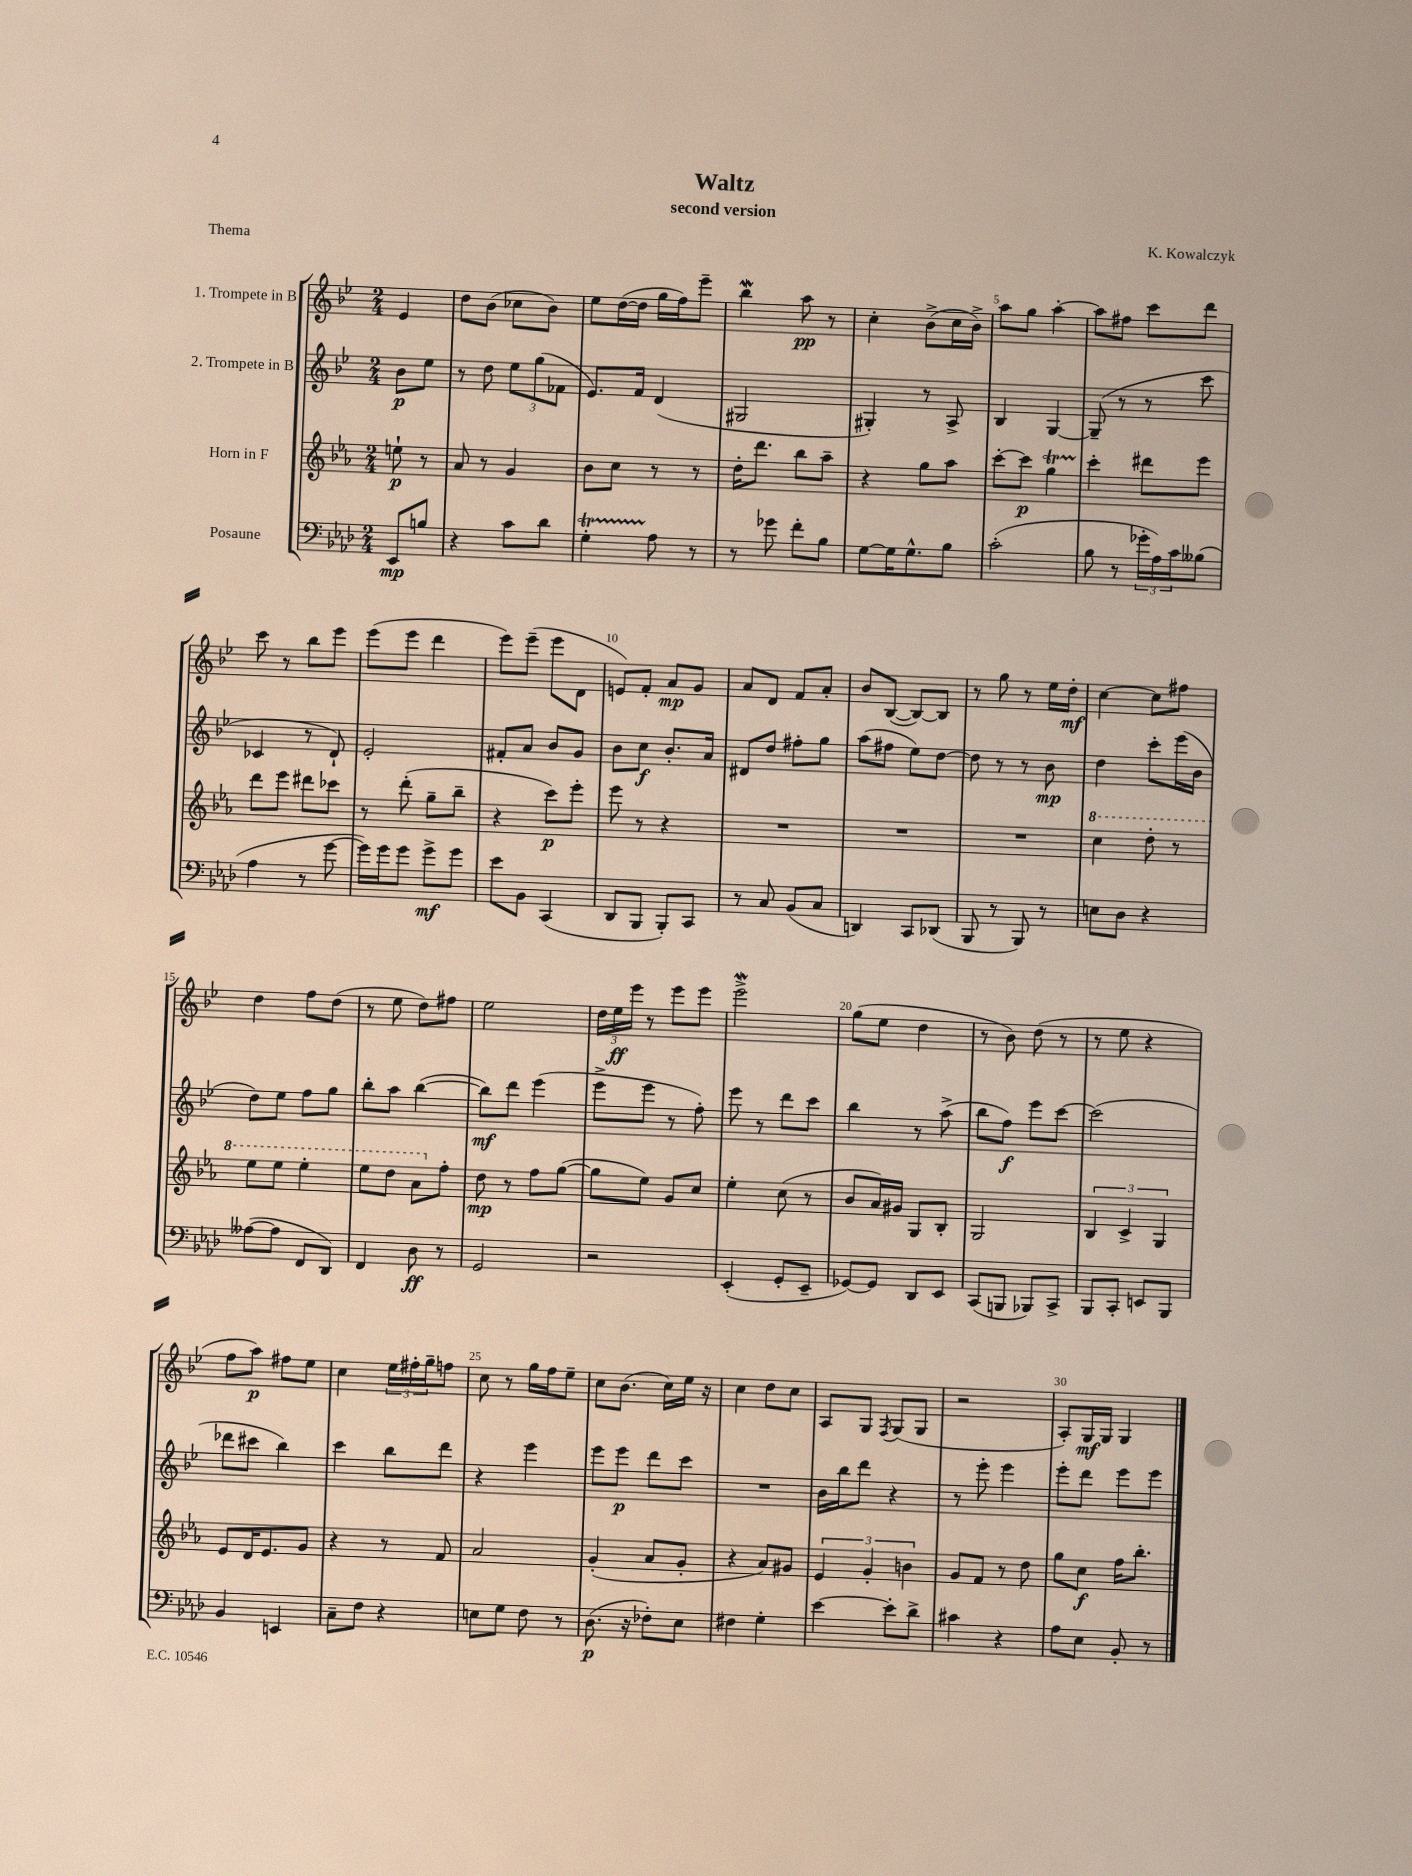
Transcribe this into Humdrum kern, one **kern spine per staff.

**kern	**dynam	**kern	**dynam	**kern	**dynam	**kern	**dynam
*part4	*part4	*part3	*part3	*part2	*part2	*part1	*part1
*staff4	*staff4	*staff3	*staff3	*staff2	*staff2	*staff1	*staff1
*I"Posaune	*	*I"Horn in F	*	*I"2. Trompete in B	*	*I"1. Trompete in B	*
*clefF4	*	*clefG2	*	*clefG2	*	*clefG2	*
*k[b-e-a-d-]	*	*k[b-e-a-]	*	*k[b-e-]	*	*k[b-e-]	*
*M2/4	*	*M2/4	*	*M2/4	*	*M2/4	*
=	=	=	=	=	=	=	=
8EE-/L	mp	8een`\	p	8b-\L	p	4e-/	.
8Bn/J	.	8r	.	8ee-\J	.	.	.
=1	=1	=1	=1	=1	=1	=1	=1
4r	.	8a-/	.	8r	.	8dd\L	.
.	.	8r	.	8dd\	.	(8b-\J	.
8c\L	.	4g/	.	12ee-\L	.	8cc-X\L	.
.	.	.	.	(12gg\	.	.	.
8d-\J	.	.	.	.	.	8b-\J)	.
.	.	.	.	12f-X\J	.	.	.
=2	=2	=2	=2	=2	=2	=2	=2
4Gt'\	.	8b-\L	.	8.e-/L)	.	8ee-\L	.
.	.	8cc\J	.	.	.	([16dd\L	.
.	.	.	.	16f/Jk	.	16dd\JJ]	.
8A-\	.	8r	.	(4d/	.	16gg\LL	.
.	.	.	.	.	.	16ff\J)	.
8r	.	8r	.	.	.	8eee-~\J	.
=3	=3	=3	=3	=3	=3	=3	=3
8r	.	16dd'\KL	.	2G#X/	.	4bb-w\	.
.	.	8.ddd\J	.	.	.	.	.
8g-X\	.	.	.	.	.	.	.
8f'\L	.	8bb-\L	.	.	.	8aa\	pp
8B-\J	.	8aa-~\J	.	.	.	8r	.
=4	=4	=4	=4	=4	=4	=4	=4
[8G\L	.	4r	.	4G#X'/)	.	4cc'\	.
16G\K]	.	.	.	.	.	.	.
8.G^^\	.	.	.	.	.	.	.
.	.	8gg\L	.	8r	.	(8b-^\L	.
8B-\J	.	8aa-\J	.	8A^/	.	16cc\L	.
.	.	.	.	.	.	16b-^\JJ)	.
=5	=5	=5	=5	=5	=5	=5	=5
(2c'\	.	[8ccc'\L	.	4B-/	.	8aa\L	.
.	.	8ccc\J]	p	.	.	8gg\J	.
.	.	4ggt\	.	[4G/	.	[4aa'\	.
=6	=6	=6	=6	=6	=6	=6	=6
8B-\	.	4ccc'\	.	(8G~/]	.	8aa\L]	.
8r	.	.	.	8r	.	8ff#X\J	.
24g-X'\LL	.	8ddd#X\L	.	8r	.	8ccc\L	.
24A-\)	.	.	.	.	.	.	.
24c\J	.	.	.	.	.	.	.
(8B--X\J	.	8eee-\J	.	8ccc\	.	8ddd\J	.
!!LO:LB:g=z
=7	=7	=7	=7	=7	=7	=7	=7
4A-\	.	8ddd\L	.	4c-X/	.	8ccc\	.
.	.	8eee-\J	.	.	.	8r	.
8r	.	8ddd#X\L	.	8r	.	8bb-\L	.
[8g\	.	8ccc-X\J	.	8d`/)	.	8eee-\J	.
=8	=8	=8	=8	=8	=8	=8	=8
16g\LL])	.	8r	.	2e-'/	.	(8eee-\L	.
16g\J	.	.	.	.	.	.	.
8g\J	.	(8ddd'\	.	.	.	8eee-\J	.
8g^\L	mf	8gg~\L	.	.	.	4ddd\	.
8g\J	.	8bb-~\J	.	.	.	.	.
=9	=9	=9	=9	=9	=9	=9	=9
8e-\L	.	4r	.	8f#X'/L	.	8eee-\L)	.
8BB-\J	.	.	.	8a/J	.	(8eee-~\J	.
(4CC/	.	8ccc\L)	p	8b-/L	.	8eee-\L	.
.	.	8eee-'\J	.	8g/J	.	8d\J	.
=10	=10	=10	=10	=10	=10	=10	=10
8DD-/L	.	8eee-\	.	8b-\L	.	8en/L)	.
8BBB-/J	.	8r	.	8cc\J	f	8f'/J	.
8BBB-'/L)	.	4r	.	8.b-'/L	.	8a/L	mp
8CC/J	.	.	.	.	.	8g/J	.
.	.	.	.	16a/Jk	.	.	.
=11	=11	=11	=11	=11	=11	=11	=11
8r	.	2r	.	8d#X/L	.	8a/L	.
8C/	.	.	.	8dd/J	.	8d/J	.
(8BB-/L	.	.	.	8ff#X'\L	.	8f/L	.
8C/J	.	.	.	8gg\J	.	8a'/J	.
=12	=12	=12	=12	=12	=12	=12	=12
4DDn/)	.	2r	.	(8aa\L	.	8b-/L	.
.	.	.	.	8ff#X\J	.	([8B-/J	.
8CC/L	.	.	.	8ee-\L)	.	8B-/L_)	.
(8DD-X/J	.	.	.	[8dd\J	.	8B-/J]	.
=13	=13	=13	=13	=13	=13	=13	=13
8BBB-/	.	2r	.	8dd\]	.	8r	.
8r	.	.	.	8r	.	8gg\	.
8BBB-/)	.	.	.	8r	.	8r	.
8r	.	.	.	8b-\	mp	16ee-\LL	.
.	.	.	.	.	.	16dd'\JJ	mf
=14	=14	=14	=14	=14	=14	=14	=14
*	*	*8va	*	*	*	*	*
8En\L	.	4ccc\	.	4dd\	.	[4cc\	.
8D-\J	.	.	.	.	.	.	.
4r	.	8ddd'\	.	8ccc'\L	.	8cc\L]	.
.	.	8r	.	(16eee-\L	.	8ff#X\J	.
.	.	.	.	16b-\JJ	.	.	.
!!LO:LB:g=z
=15	=15	=15	=15	=15	=15	=15	=15
([8A--X\L	.	8eee-\L	.	8dd\L)	.	4dd\	.
8A--\J]	.	8eee-\J	.	8ee-\J	.	.	.
8FF/L	.	4eee-'\	.	8ff\L	.	8ff\L	.
8DD-/J)	.	.	.	8gg\J	.	(8dd\J	.
=16	=16	=16	=16	=16	=16	=16	=16
4FF/	.	8eee-\L	.	8bb-'\L	.	8r	.
.	.	8ddd\J	.	8aa\J	.	8ee-\	.
8D-\	ff	8aa-\L	.	([4bb-\	.	8dd\L)	.
*	*	*X8va	*	*	*	*	*
8r	.	8ff'\J	.	.	.	8ff#X\J	.
=17	=17	=17	=17	=17	=17	=17	=17
2GG/	.	8dd\	mp	8bb-\L])	mf	2ee-\	.
.	.	8r	.	8ddd\J	.	.	.
.	.	8ff\L	.	(4eee-\	.	.	.
.	.	([8gg\J	.	.	.	.	.
=18	=18	=18	=18	=18	=18	=18	=18
2r	.	8gg\L]	.	8eee-^\L	.	24dd\LL	.
.	.	.	.	.	.	24ee-\	ff
.	.	.	.	.	.	24eee-\JJ	.
.	.	8ee-\J)	.	8eee-\J	.	8r	.
.	.	8g/L	.	8r	.	8eee-\L	.
.	.	8cc/J	.	8ff'\)	.	8eee-\J	.
=19	=19	=19	=19	=19	=19	=19	=19
(4EE-'/	.	4ee-'\	.	8eee-\	.	2eee-w^\	.
.	.	.	.	8r	.	.	.
8GG'/L	.	(8cc\	.	8ddd\L	.	.	.
8EE-~/J	.	8r	.	8ccc\J	.	.	.
=20	=20	=20	=20	=20	=20	=20	=20
[8GG-X/L)	.	8b-/L	.	4bb-\	.	(8gg\L	.
8GG-/J]	.	16a-/L)	.	.	.	8ee-\J	.
.	.	16g#X/JJ	.	.	.	.	.
8DD-/L	.	8G/L	.	8r	.	4dd\	.
8EE-/J	.	8B-'/J	.	(8aa^\	.	.	.
=21	=21	=21	=21	=21	=21	=21	=21
(8CC/L	.	2G/	.	8bb-\L	.	8r	.
8BBBn/J	.	.	.	8ff\J)	f	8b-\)	.
8BBB-X/L)	.	.	.	8eee-\L	.	(8dd\	.
8CC^/J	.	.	.	[8ccc\J	.	8r	.
=22	=22	=22	=22	=22	=22	=22	=22
8BBB-/L	.	6B-/	.	(2ccc\]	.	8r	.
8CC'/J	.	.	.	.	.	8ee-\	.
.	.	6c^/	.	.	.	.	.
8EEn/L	.	.	.	.	.	4r	.
.	.	6G/	.	.	.	.	.
8BBB-/J	.	.	.	.	.	.	.
!!LO:LB:g=z
=23	=23	=23	=23	=23	=23	=23	=23
4BB-/	.	8e-/L	.	8ddd-X\L	.	8ff\L	.
.	.	16d/K	.	8ccc#X\J	.	8aa\J)	p
.	.	8.e-/	.	.	.	.	.
4EEn/	.	.	.	4bb-\)	.	8ff#X\L	.
.	.	8g/J	.	.	.	8ee-\J	.
=24	=24	=24	=24	=24	=24	=24	=24
8C~\L	.	4r	.	4ccc\	.	4cc\	.
8F\J	.	.	.	.	.	.	.
4r	.	8r	.	8bb-\L	.	24ee-\LL	.
.	.	.	.	.	.	24ff#X'\	.
.	.	.	.	.	.	24gg~\J	.
.	.	8f/	.	8ddd\J	.	8ffn\J	.
=25	=25	=25	=25	=25	=25	=25	=25
8En\L	.	2a-/	.	4r	.	8cc\	.
8G\J	.	.	.	.	.	8r	.
8F\	.	.	.	4eee-\	.	16gg\LL	.
.	.	.	.	.	.	16ff\J	.
8r	.	.	.	.	.	8ee-~\J	.
=26	=26	=26	=26	=26	=26	=26	=26
(8.D-\	p	(4g'/	.	8eee-\L	.	8cc\L	.
.	.	.	.	8eee-\J	p	(8.b-\J	.
16r	.	.	.	.	.	.	.
8F-X'\L)	.	8a-/L	.	8ddd\L	.	.	.
.	.	.	.	.	.	16cc\LL)	.
8E-\J	.	8g'/J	.	8ccc\J	.	16ee-\JJ	.
.	.	.	.	.	.	16r	.
=27	=27	=27	=27	=27	=27	=27	=27
4F#X\	.	4r	.	2r	.	4cc\	.
4G'\	.	8a-/L)	.	.	.	8dd\L	.
.	.	8g#X/J	.	.	.	8cc\J	.
=28	=28	=28	=28	=28	=28	=28	=28
[4e-\	.	6e-/	.	16b-\LL	.	8A/L	.
.	.	.	.	16bb-\J	.	.	.
.	.	.	.	8ddd\J	.	8G/J	.
.	.	6g'/	.	.	.	.	.
.	.	.	.	.	.	8qF/	.
8e-'\L]	.	.	.	4r	.	(8G/L	.
.	.	6bn\	.	.	.	.	.
8d-^\J	.	.	.	.	.	8G/J	.
=29	=29	=29	=29	=29	=29	=29	=29
4c#X\	.	8g/L	.	8r	.	2r	.
.	.	8f/J	.	8eee-'\	.	.	.
4r	.	8r	.	4eee-\	.	.	.
.	.	8dd\	.	.	.	.	.
=30	=30	=30	=30	=30	=30	=30	=30
8A-\L	.	8gg\L	.	8eee-'\L	.	8A'/L)	.
8E-\J	.	8cc\J	f	8ddd\J	.	16G/L	mf
.	.	.	.	.	.	16G/JJ	.
8BB-'/	.	16ff\KL	.	8eee-\L	.	4G/	.
.	.	8.bb-'\J	.	.	.	.	.
8r	.	.	.	8eee-\J	.	.	.
==	==	==	==	==	==	==	==
*-	*-	*-	*-	*-	*-	*-	*-
